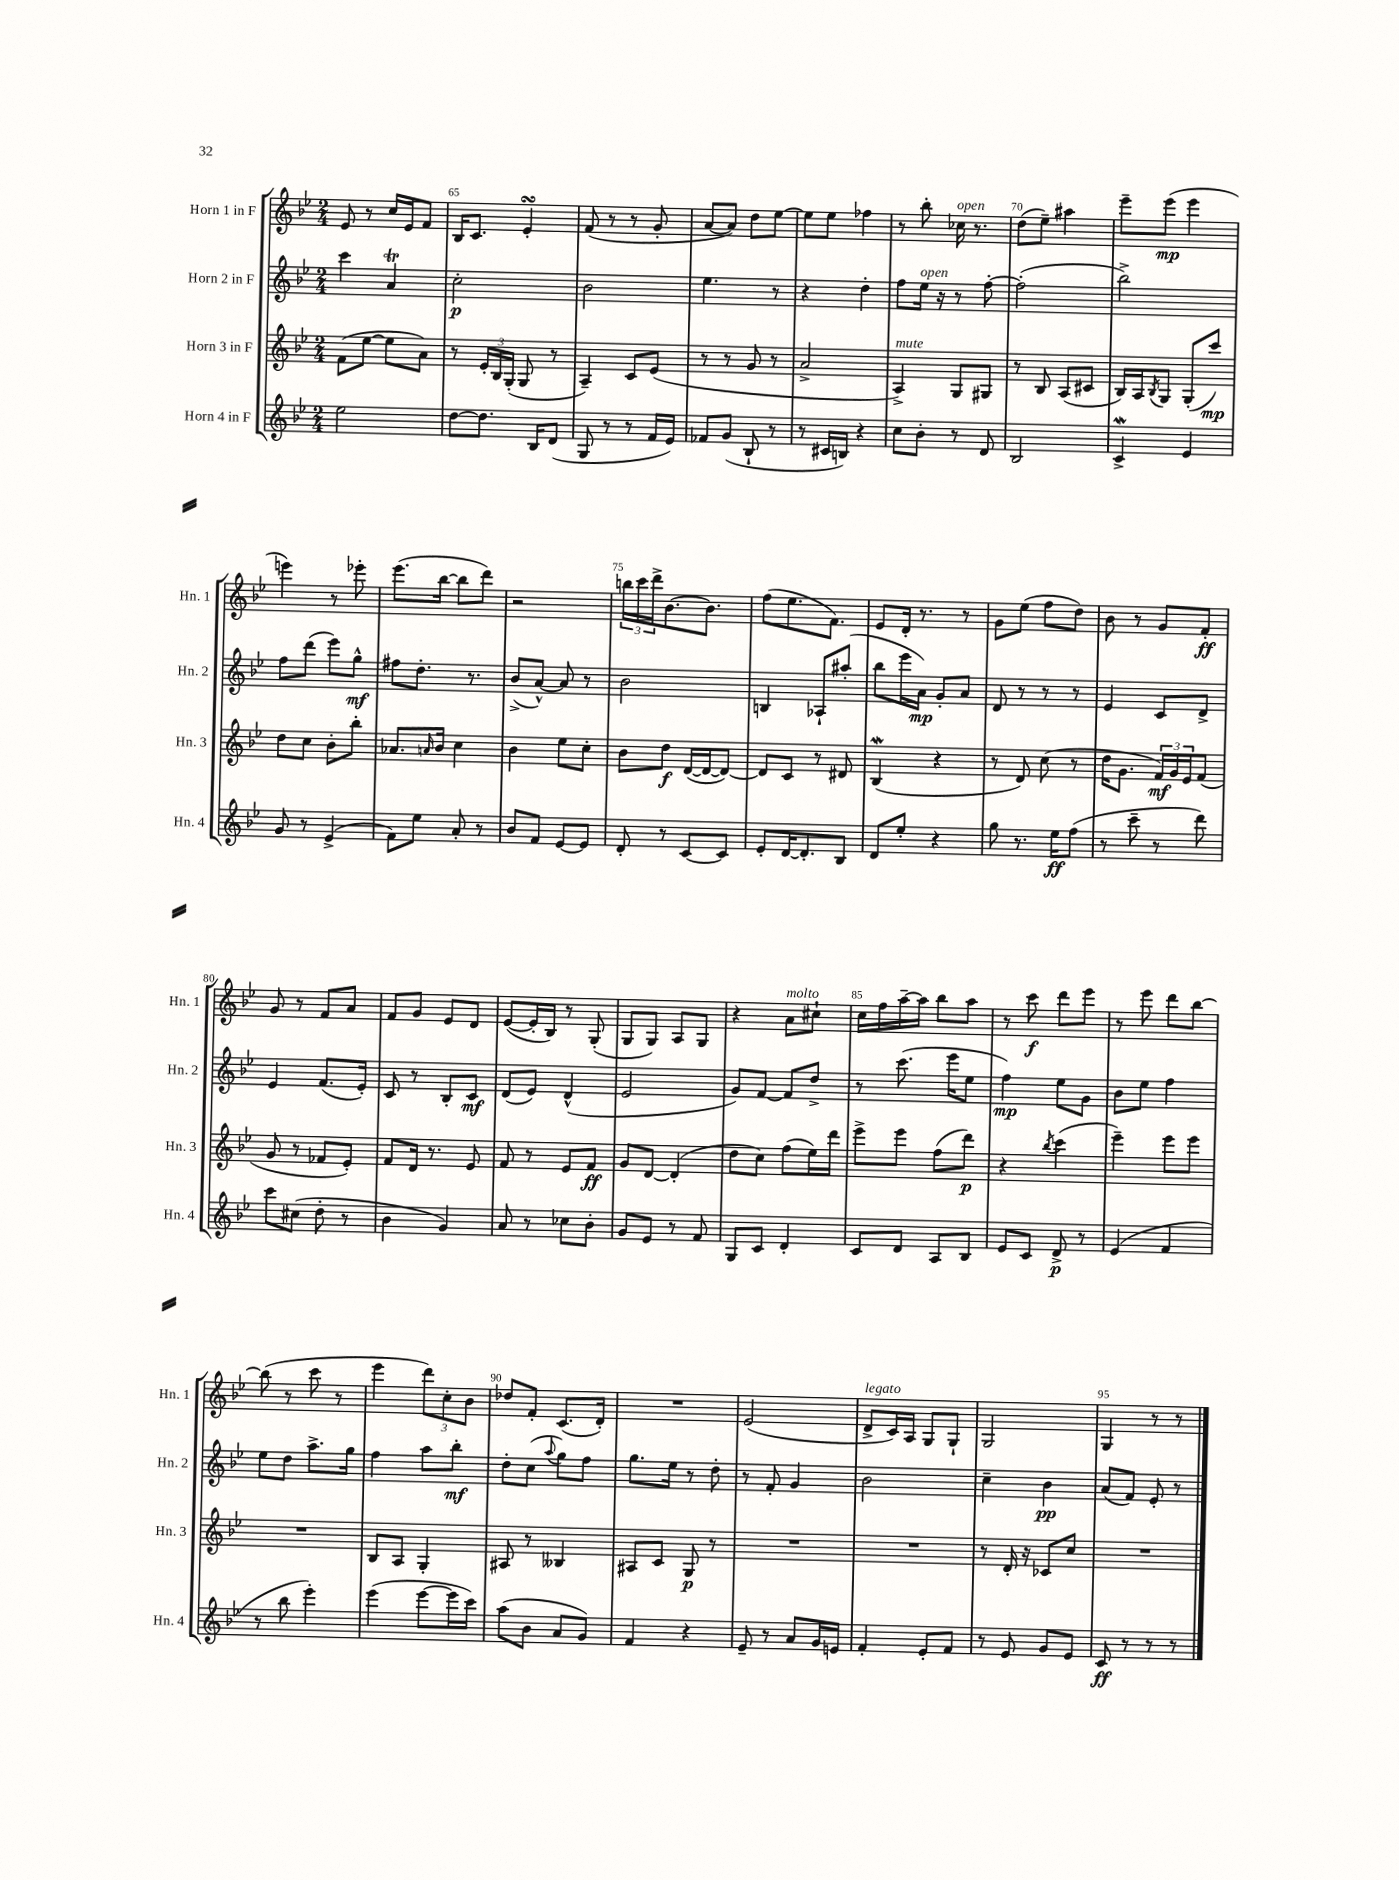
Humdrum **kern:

**kern	**dynam	**kern	**dynam	**kern	**dynam	**kern	**dynam
*part4	*part4	*part3	*part3	*part2	*part2	*part1	*part1
*staff4	*staff4	*staff3	*staff3	*staff2	*staff2	*staff1	*staff1
*I"Horn 4 in F	*	*I"Horn 3 in F	*	*I"Horn 2 in F	*	*I"Horn 1 in F	*
*I'Hn. 4	*	*I'Hn. 3	*	*I'Hn. 2	*	*I'Hn. 1	*
*clefG2	*	*clefG2	*	*clefG2	*	*clefG2	*
*k[b-e-]	*	*k[b-e-]	*	*k[b-e-]	*	*k[b-e-]	*
*M2/4	*	*M2/4	*	*M2/4	*	*M2/4	*
=64	=64	=64	=64	=64	=64	=64	=64
2ee-\	.	(8f\L	.	4ccc\	.	8e-/	.
.	.	[8ee-\J	.	.	.	8r	.
.	.	8ee-\L]	.	4at/	.	16cc/LL	.
.	.	.	.	.	.	16e-/J	.
.	.	8a\J)	.	.	.	8f/J	.
=65	=65	=65	=65	=65	=65	=65	=65
[8dd\L	.	8r	.	2cc'\	p	16B-/KL	.
.	.	.	.	.	.	8.c/J	.
8.dd\J]	.	24e-'/LL	.	.	.	.	.
.	.	24B-/	.	.	.	.	.
.	.	(24G'/JJ	.	.	.	.	.
.	.	8G/	.	.	.	4e-sSSs'/	.
16B-/KL	.	.	.	.	.	.	.
(8d/J	.	8r	.	.	.	.	.
=66	=66	=66	=66	=66	=66	=66	=66
8G/	.	4A~/)	.	2b-\	.	(8f/	.
8r	.	.	.	.	.	8r	.
8r	.	8c/L	.	.	.	8r	.
16f/LL	.	(8e-/J	.	.	.	8g'/	.
16e-/JJ)	.	.	.	.	.	.	.
=67	=67	=67	=67	=67	=67	=67	=67
8f-X/L	.	8r	.	4.ee-\	.	[8a/L	.
(8g/J	.	8r	.	.	.	8a/J])	.
8B-`/	.	8g/	.	.	.	8dd\L	.
8r	.	8r	.	8r	.	[8ee-\J	.
=68	=68	=68	=68	=68	=68	=68	=68
8r	.	2a^/	.	4r	.	8ee-\L]	.
16c#X/LL	.	.	.	.	.	8ee-\J	.
16Bn/JJ)	.	.	.	.	.	.	.
4r	.	.	.	4dd'\	.	4ff-X\	.
=69	=69	=69	=69	=69	=69	=69	=69
!	!	!LO:TX:a:i:t=mute	!	!	!	!	!
8cc\L	.	4A^/)	.	8ff\L	.	8r	.
!	!	!	!	!LO:TX:a:i:t=open	!	!	!
8b-'\J	.	.	.	16ee-\Jk	.	8bb-'\	.
.	.	.	.	16r	.	.	.
!	!	!	!	!	!	!LO:TX:a:i:t=open	!
8r	.	8G/L	.	8r	.	16cc-X\	.
.	.	.	.	.	.	8.r	.
8d/	.	8G#X/J	.	[8ff'\	.	.	.
=70	=70	=70	=70	=70	=70	=70	=70
2B-/	.	8r	.	(2ff'\]	.	(8dd\L	.
.	.	8B-/	.	.	.	8ee-~\J)	.
.	.	(8A/L	.	.	.	4aa#X\	.
.	.	8c#X/J	.	.	.	.	.
=71	=71	=71	=71	=71	=71	=71	=71
4cW^/	.	16B-/LL)	.	2bb-^\)	.	8eee-~\L	.
.	.	16A/J	.	.	.	.	.
.	.	8qB-/	.	.	.	.	.
.	.	8G/J	.	.	.	(8eee-\J	mp
4e-/	.	(8G'/L	.	.	.	4eee-\	.
.	.	8ccc/J)	mp	.	.	.	.
!!LO:LB:g=z
=72	=72	=72	=72	=72	=72	=72	=72
8g/	.	8dd\L	.	8ff\L	.	4eeen\)	.
8r	.	8cc\J	.	(8ddd\J	.	.	.
(4e-^/	.	8b-'\L	.	8eee-\L)	.	8r	.
.	.	8bb-'\J	.	8gg^^\J	mf	8eee-X'\	.
=73	=73	=73	=73	=73	=73	=73	=73
8f\L)	.	8.a-X/L	.	8ff#X\L	.	(8.eee-\L	.
8ee-\J	.	.	.	8.dd'\J	.	.	.
.	.	16qqan/	.	.	.	.	.
.	.	16b-/Jk	.	.	.	[16bb-\Jk	.
8a'/	.	4cc\	.	.	.	8bb-\L]	.
.	.	.	.	8.r	.	.	.
8r	.	.	.	.	.	8ddd\J)	.
=74	=74	=74	=74	=74	=74	=74	=74
8b-/L	.	4b-\	.	(8b-^/L	.	2r	.
8f/J	.	.	.	[8a^^/J)	.	.	.
[8e-/L	.	8ee-\L	.	8a/]	.	.	.
8e-/J]	.	8cc'\J	.	8r	.	.	.
=75	=75	=75	=75	=75	=75	=75	=75
8d'/	.	8b-\L	.	2b-\	.	24bbn\LL	.
.	.	.	.	.	.	24ccc\	.
.	.	.	.	.	.	24ddd^\J	.
8r	.	8dd\J	f	.	.	[8.b-\	.
[8c/L	.	([16d/LL	.	.	.	.	.
.	.	16d/J_	.	.	.	8.b-\J]	.
8c/J]	.	8d/J_)	.	.	.	.	.
=76	=76	=76	=76	=76	=76	=76	=76
8e-'/L	.	8d/L]	.	4Bn/	.	(8ff\L	.
[16d/K	.	8c/J	.	.	.	8.ee-\	.
8.d'/]	.	.	.	.	.	.	.
.	.	8r	.	8A-X`/L	.	.	.
.	.	.	.	.	.	8.f\J)	.
8B-/J	.	8d#X/	.	(8aa#X'/J	.	.	.
=77	=77	=77	=77	=77	=77	=77	=77
8d/L	.	(4B-w/	.	8bb-\L	.	8e-/L	.
8ee-'/J	.	.	.	16eee-\L	.	16d'/Jk	.
.	.	.	.	16a\JJ)	mp	8.r	.
4r	.	4r	.	8g'/L	.	.	.
.	.	.	.	8a/J	.	8r	.
=78	=78	=78	=78	=78	=78	=78	=78
8gg\	.	8r	.	8d/	.	8g\L	.
8.r	.	8d/)	.	8r	.	(8ee-\J	.
.	.	(8cc\	.	8r	.	8ff\L	.
16ee-\KL	ff	.	.	.	.	.	.
(8ff\J	.	8r	.	8r	.	8dd\J)	.
=79	=79	=79	=79	=79	=79	=79	=79
8r	.	16dd\KL	.	4e-/	.	8b-\	.
.	.	8.g\J	.	.	.	.	.
8ccc~\	.	.	.	.	.	8r	.
8r	.	24f/LL)	mf	8c/L	.	8g/L	.
.	.	24g/	.	.	.	.	.
.	.	24e-/J	.	.	.	.	.
8ddd\)	.	(8f/J	.	8d^/J	.	8f'/J	ff
!!LO:LB:g=z
=80	=80	=80	=80	=80	=80	=80	=80
8ccc\L	.	8g/	.	4e-/	.	8g/	.
(8cc#X\J	.	8r	.	.	.	8r	.
8dd'\	.	8f-X/L	.	(8.f/L	.	8f/L	.
8r	.	8e-'/J)	.	.	.	8a/J	.
.	.	.	.	16e-'/Jk)	.	.	.
=81	=81	=81	=81	=81	=81	=81	=81
4b-\	.	8f/L	.	8c/	.	8f/L	.
.	.	16d/Jk	.	8r	.	8g/J	.
.	.	8.r	.	.	.	.	.
4g/)	.	.	.	8B-'/L	.	8e-/L	.
.	.	8e-/	.	8c/J	mf	8d/J	.
=82	=82	=82	=82	=82	=82	=82	=82
8a/	.	8f/	.	(8d/L	.	([8e-/L	.
8r	.	8r	.	8e-/J)	.	16e-'/L]	.
.	.	.	.	.	.	16B-/JJ)	.
8cc-X\L	.	8e-/L	.	(4d^^/	.	8r	.
8b-'\J	.	8f/J	ff	.	.	(8G'/	.
=83	=83	=83	=83	=83	=83	=83	=83
8g/L	.	8g/L	.	2e-/	.	8G/L	.
8e-/J	.	[8d/J	.	.	.	8G/J)	.
8r	.	(4d'/]	.	.	.	8A/L	.
8f/	.	.	.	.	.	8G/J	.
=84	=84	=84	=84	=84	=84	=84	=84
8G/L	.	8dd\L	.	8g/L)	.	4r	.
8c/J	.	8cc\J)	.	[8f/J	.	.	.
!	!	!	!	!	!	!LO:TX:a:i:t=molto	!
4d'/	.	(8ff\L	.	8f/L]	.	8a\L	.
.	.	16ee-\L)	.	8dd^/J	.	8cc#X`\J	.
.	.	16ddd\JJ	.	.	.	.	.
=85	=85	=85	=85	=85	=85	=85	=85
8c/L	.	8eee-^\L	.	8r	.	16cc\LL	.
.	.	.	.	.	.	16ff\	.
8d/J	.	8eee-\J	.	(8.ccc\	.	[16aa~\	.
.	.	.	.	.	.	16aa\JJ]	.
8A/L	.	(8ff\L	.	.	.	8bb-\L	.
.	.	.	.	16eee-\KL	.	.	.
8B-/J	.	8ddd\J)	p	8ee-\J	.	8aa\J	.
=86	=86	=86	=86	=86	=86	=86	=86
8e-/L	.	4r	.	4ff\)	mp	8r	.
8c/J	.	.	.	.	.	8ccc\	f
.	.	8qbb-/	.	.	.	.	.
8d^/	p	(4ccc\	.	8ee-\L	.	8ddd\L	.
8r	.	.	.	8g\J	.	8eee-\J	.
=87	=87	=87	=87	=87	=87	=87	=87
(4e-/	.	4eee-~\)	.	8b-\L	.	8r	.
.	.	.	.	8ee-\J	.	8eee-\	.
4f/	.	8eee-\L	.	4ff\	.	8ddd\L	.
.	.	8eee-\J	.	.	.	[8bb-\J	.
!!LO:LB:g=z
=88	=88	=88	=88	=88	=88	=88	=88
8r	.	2r	.	8ee-\L	.	(8bb-\]	.
8bb-\	.	.	.	8dd\J	.	8r	.
4eee-'\)	.	.	.	8.aa^\L	.	8ccc\	.
.	.	.	.	.	.	8r	.
.	.	.	.	16gg\Jk	.	.	.
=89	=89	=89	=89	=89	=89	=89	=89
(4eee-\	.	8B-/L	.	4ff\	.	4eee-\	.
.	.	8A/J	.	.	.	.	.
[8eee-\L	.	4G'/	.	8aa\L	.	12ddd\L)	.
.	.	.	.	.	.	12cc'\	.
16eee-\L]	.	.	.	8bb-'\J	mf	.	.
.	.	.	.	.	.	12b-\J	.
16ccc\JJ)	.	.	.	.	.	.	.
=90	=90	=90	=90	=90	=90	=90	=90
(8aa\L	.	8A#X/	.	8dd'\L	.	8dd-X/L	.
8b-\J	.	8r	.	(8cc\J	.	8f'/J	.
.	.	.	.	8qqaa/	.	.	.
8a/L	.	4B--X/	.	8gg\L)	.	(8.c/L	.
8g/J)	.	.	.	8ff\J	.	.	.
.	.	.	.	.	.	16d'/Jk)	.
=91	=91	=91	=91	=91	=91	=91	=91
4f/	.	8A#X/L	.	8.gg\L	.	2r	.
.	.	8c/J	.	.	.	.	.
.	.	.	.	16ee-\Jk	.	.	.
4r	.	8G/	p	8r	.	.	.
.	.	8r	.	8dd'\	.	.	.
=92	=92	=92	=92	=92	=92	=92	=92
8e-~/	.	2r	.	8r	.	(2e-/	.
8r	.	.	.	8f'/	.	.	.
8a/L	.	.	.	4g/	.	.	.
16g/L	.	.	.	.	.	.	.
16en/JJ	.	.	.	.	.	.	.
=93	=93	=93	=93	=93	=93	=93	=93
!	!	!	!	!	!	!LO:TX:a:i:t=legato	!
4f'/	.	2r	.	2b-\	.	8d^/L	.
.	.	.	.	.	.	16c/L)	.
.	.	.	.	.	.	16A/JJ	.
8e-'/L	.	.	.	.	.	8G/L	.
8f/J	.	.	.	.	.	8G`/J	.
=94	=94	=94	=94	=94	=94	=94	=94
8r	.	8r	.	4cc~\	.	2G/	.
8e-/	.	16d'/	.	.	.	.	.
.	.	16r	.	.	.	.	.
8g/L	.	8c-X/L	.	4b-\	pp	.	.
8e-/J	.	8cc/J	.	.	.	.	.
=95	=95	=95	=95	=95	=95	=95	=95
8c/	ff	2r	.	(8a/L	.	4G/	.
8r	.	.	.	8f/J)	.	.	.
8r	.	.	.	8e-'/	.	8r	.
8r	.	.	.	8r	.	8r	.
==	==	==	==	==	==	==	==
*-	*-	*-	*-	*-	*-	*-	*-
